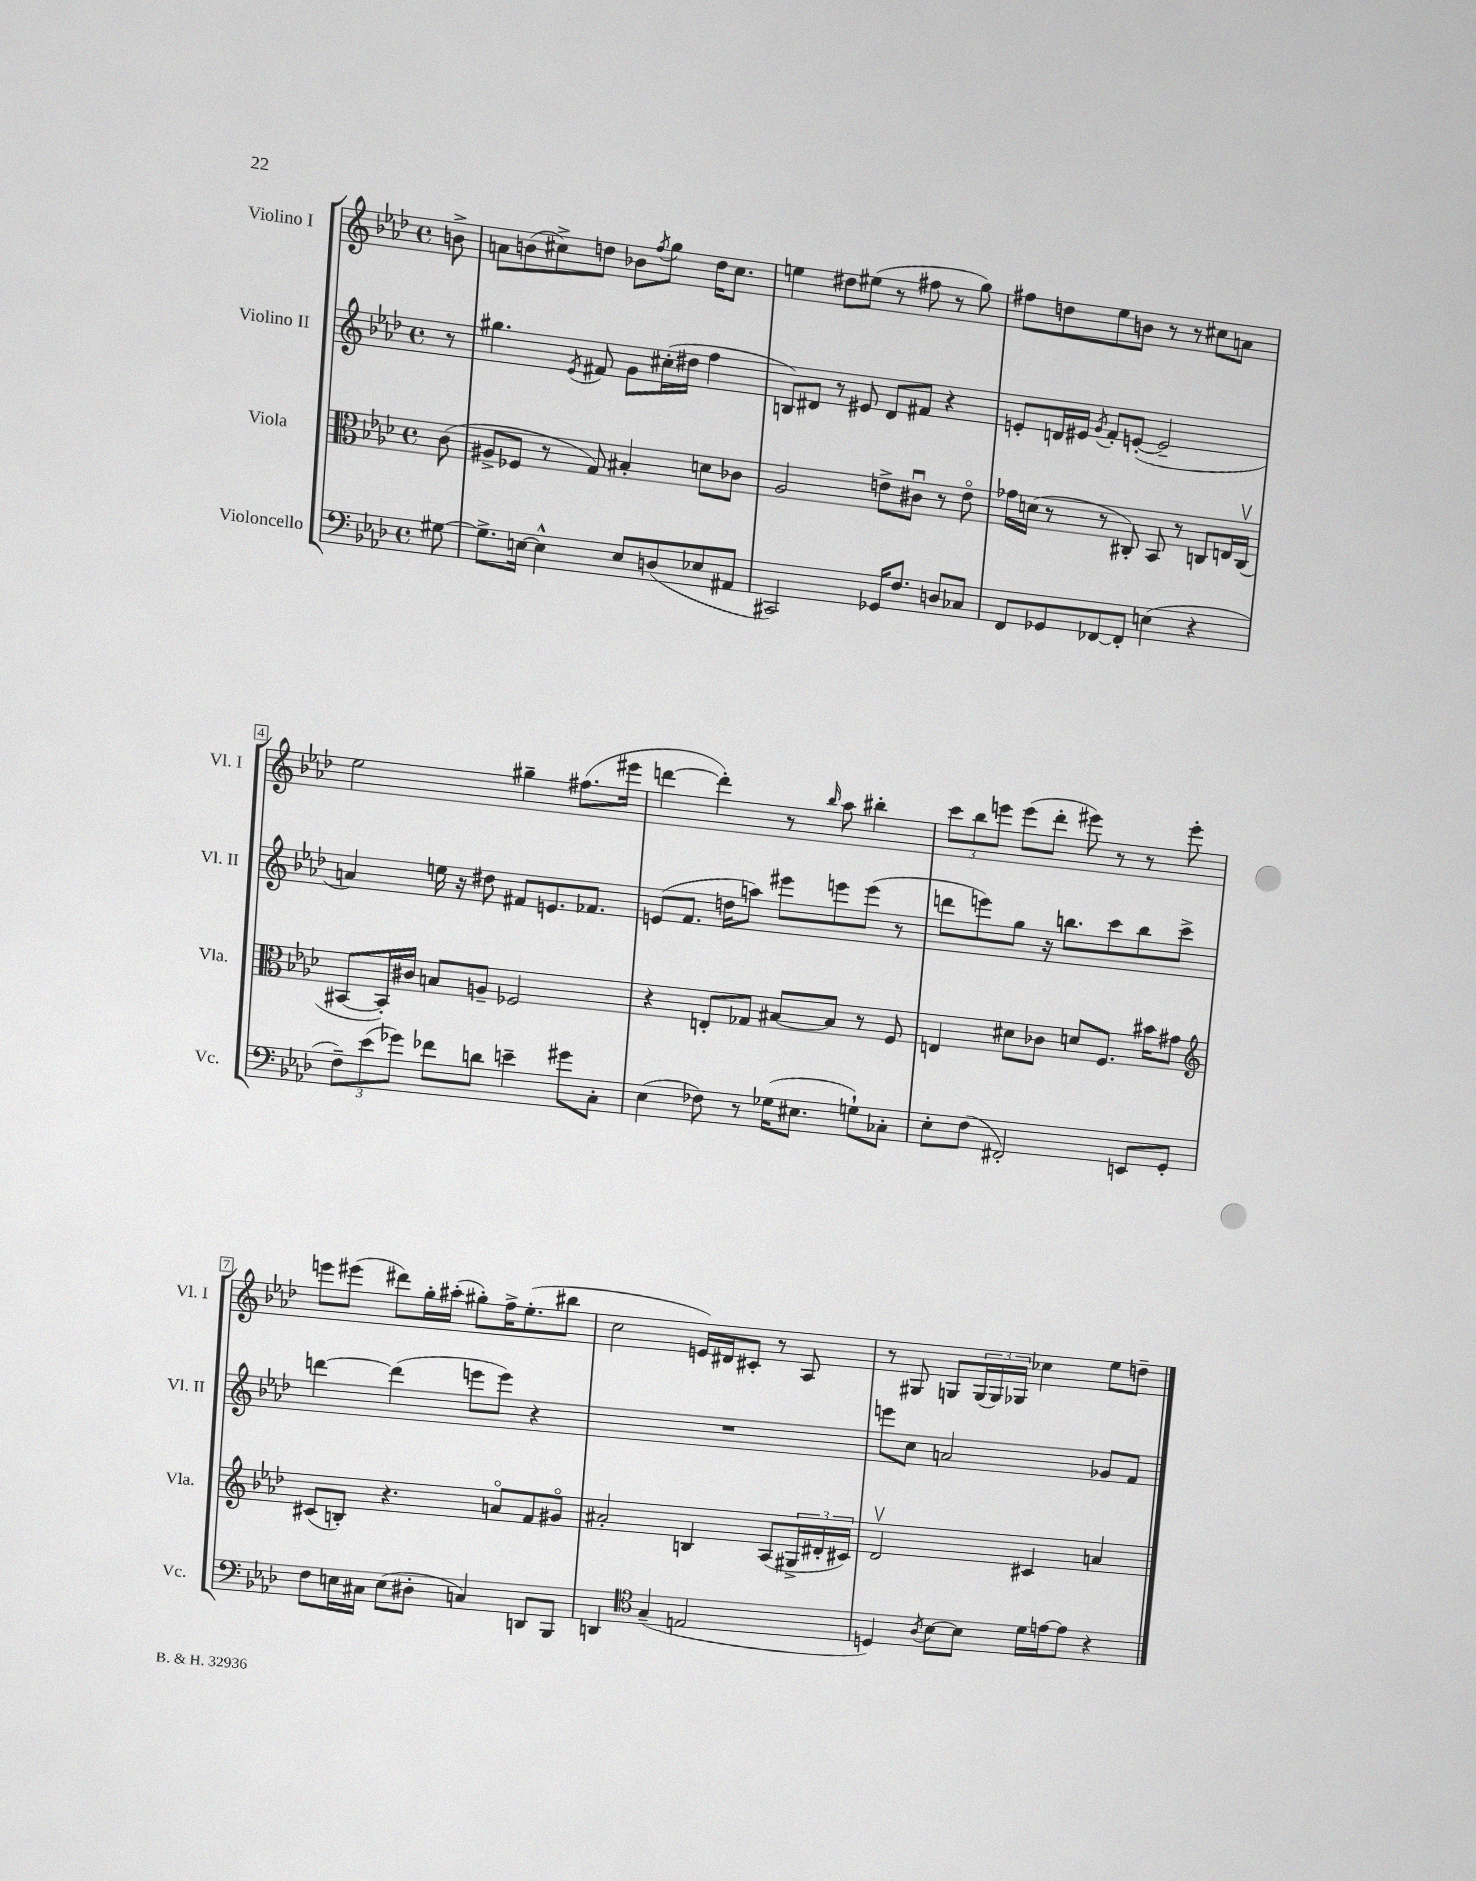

**kern	**kern	**kern	**kern
*staff4	*staff3	*staff2	*staff1
*clefF4	*clefC3	*clefG2	*clefG2
*k[b-e-a-d-]	*k[b-e-a-d-]	*k[b-e-a-d-]	*k[b-e-a-d-]
*M4/4	*M4/4	*M4/4	*M4/4
*met(c)	*met(c)	*met(c)	*met(c)
[8G#\	(8c\	8r	8b^\
=	=	=	=
8.G#^\]L	8A#^/L	4.gg#\	8a\L
.	8F-/J	.	(8b\
[16E\Jk	.	.	.
4E^^\]	8r	.	8cc#^\)
.	.	8qe-/	.
.	8G/)	8f#/	8dd\J
8E/L	4B#'/	8g\L	8b-\L
.	.	.	8qff/
(8D/	.	(16cc#'\L	8gg\J
.	.	16dd#\JJ	.
8E-/	8d\L	4ff\	16dd\LK
.	.	.	8.cc#\J
8AA#/J	8c-\J	.	.
=	=	=	=
2CC#/)	2A-/	8B/L)	4ee\
.	.	8d#/J	.
.	.	8r	8dd#\L
.	.	8e#/	(8ee#\J
16GG-/LK	8e^\L	8d#/L	8r
8.F/J	.	.	.
.	8c#u\J	8f#/J	8ff#\
8D/L	8r	4r	8r
8C-/J	8eo\	.	8gg\)
=	=	=	=
8FF/L	16g-\LL	8e'/L	8ff#\L
.	(16d\JJ	.	.
8GG-/	8r	16d/L	8dd\
.	.	16e#/JJ	.
.	.	8qg/	.
[8FF-/	8r	8f'/L	8ee-\
8FF-'/]J	8C#'/)	([8e'/J	8b\J
(4E\	8BB-/	2e~/]	8r
.	8r	.	8r
4r	8C/L	.	8cc#\L
.	16E/L	.	8a\J
.	(16Cv/JJ	.	.
=	=	=	=
12F~\L)	[8BB#/L	4a/)	2ee-\
(12e-\	.	.	.
.	16BB#'/]L)	.	.
12g-\J)	.	.	.
.	16c#/JJ	.	.
8f-\L	8B/L	16ee\	.
.	.	16r	.
8d\J	8A~/J	8dd#\	.
4e~\	2F-/	8f#/L	4gg#~\
.	.	8.e/	.
8g#\L	.	.	(8.ff#\L
.	.	8.f-/J	.
8C'\J	.	.	.
.	.	.	16eee#\Jk
=	=	=	=
(4E-\	4r	(8e/L	[4ddd\
.	.	8.f/J	.
8F-\)	8E'/L	.	4ddd'\])
.	.	16dd\LK	.
8r	8G-/J	8aa\J)	.
(16G-\LK	[8B#/L	8eee#\L	8r
8.E#\J	.	.	.
.	.	.	16qqbb-/
.	8B#/]J	8eee\	8aa-\
8G`\L)	8r	(8eee\J	4bb#'\
8C-'\J	8F/	8r	.
=	=	=	=
8E-'\L	4E/	8ddd\L	12ccc\L
.	.	.	12bb-\
(8F\J	.	8eee\)	.
.	.	.	12eee\J
2FF#'/)	8d#\L	8gg\J	(8eee\L
.	8c-\J	16r	8ddd-'\J
.	.	8.bb\L	.
.	8d/L	.	8eee#\)
.	8.F/J	8ccc\	8r
8EE/L	.	8bb\	8r
.	16b#\LK	.	.
8GG'/J	8g#\J	8ccc^\J	8eee#'\
=	=	=	=
*	*clefG2	*	*
8F\L	(8c#/L	[4ddd\	8eee\L
16E\L	8B'/J)	.	(8eee#\J
16C#\JJ	.	.	.
(8E\L	4.r	(4ddd\]	8ddd#\L)
8D#'\J	.	.	16gg'\L
.	.	.	(16aa#'\JJ
4C/)	.	8eee\L	8gg#'\L)
.	8ao/L	8eee\J)	16ff^\K
.	.	.	(8.ee-'\
8DD/L	8f/	4r	.
8BBB-/J	8g#o/J	.	8bb#\J
=	=	=	=
4DD/	2a#'/	1r	2cc\
*clefC4	*	*	*
(4G~/	.	.	.
2E/	4B/	.	16e/LL)
.	.	.	16d#/J
.	.	.	8c#'/J
.	(8A-/L	.	8r
.	24G#^/L	.	8A-/
.	24d#'/	.	.
.	24c#/JJ)	.	.
=	=	=	=
4D/)	2d-v/	8eee\L	8r
.	.	8cc\J	8G#/
8qA-/	.	.	.
[8B-\L	.	2a/	8G/L
8B-\]J	.	.	(24G/L
.	.	.	24G/)
.	.	.	24G-/JJ
16d-\LL	4c#/	.	4cc-\
[16e\J	.	.	.
8e\]J	.	.	.
4r	4a/	8g-/L	8ee-\L
.	.	8f/J	8dd~\J
==	==	==	==
*-	*-	*-	*-
